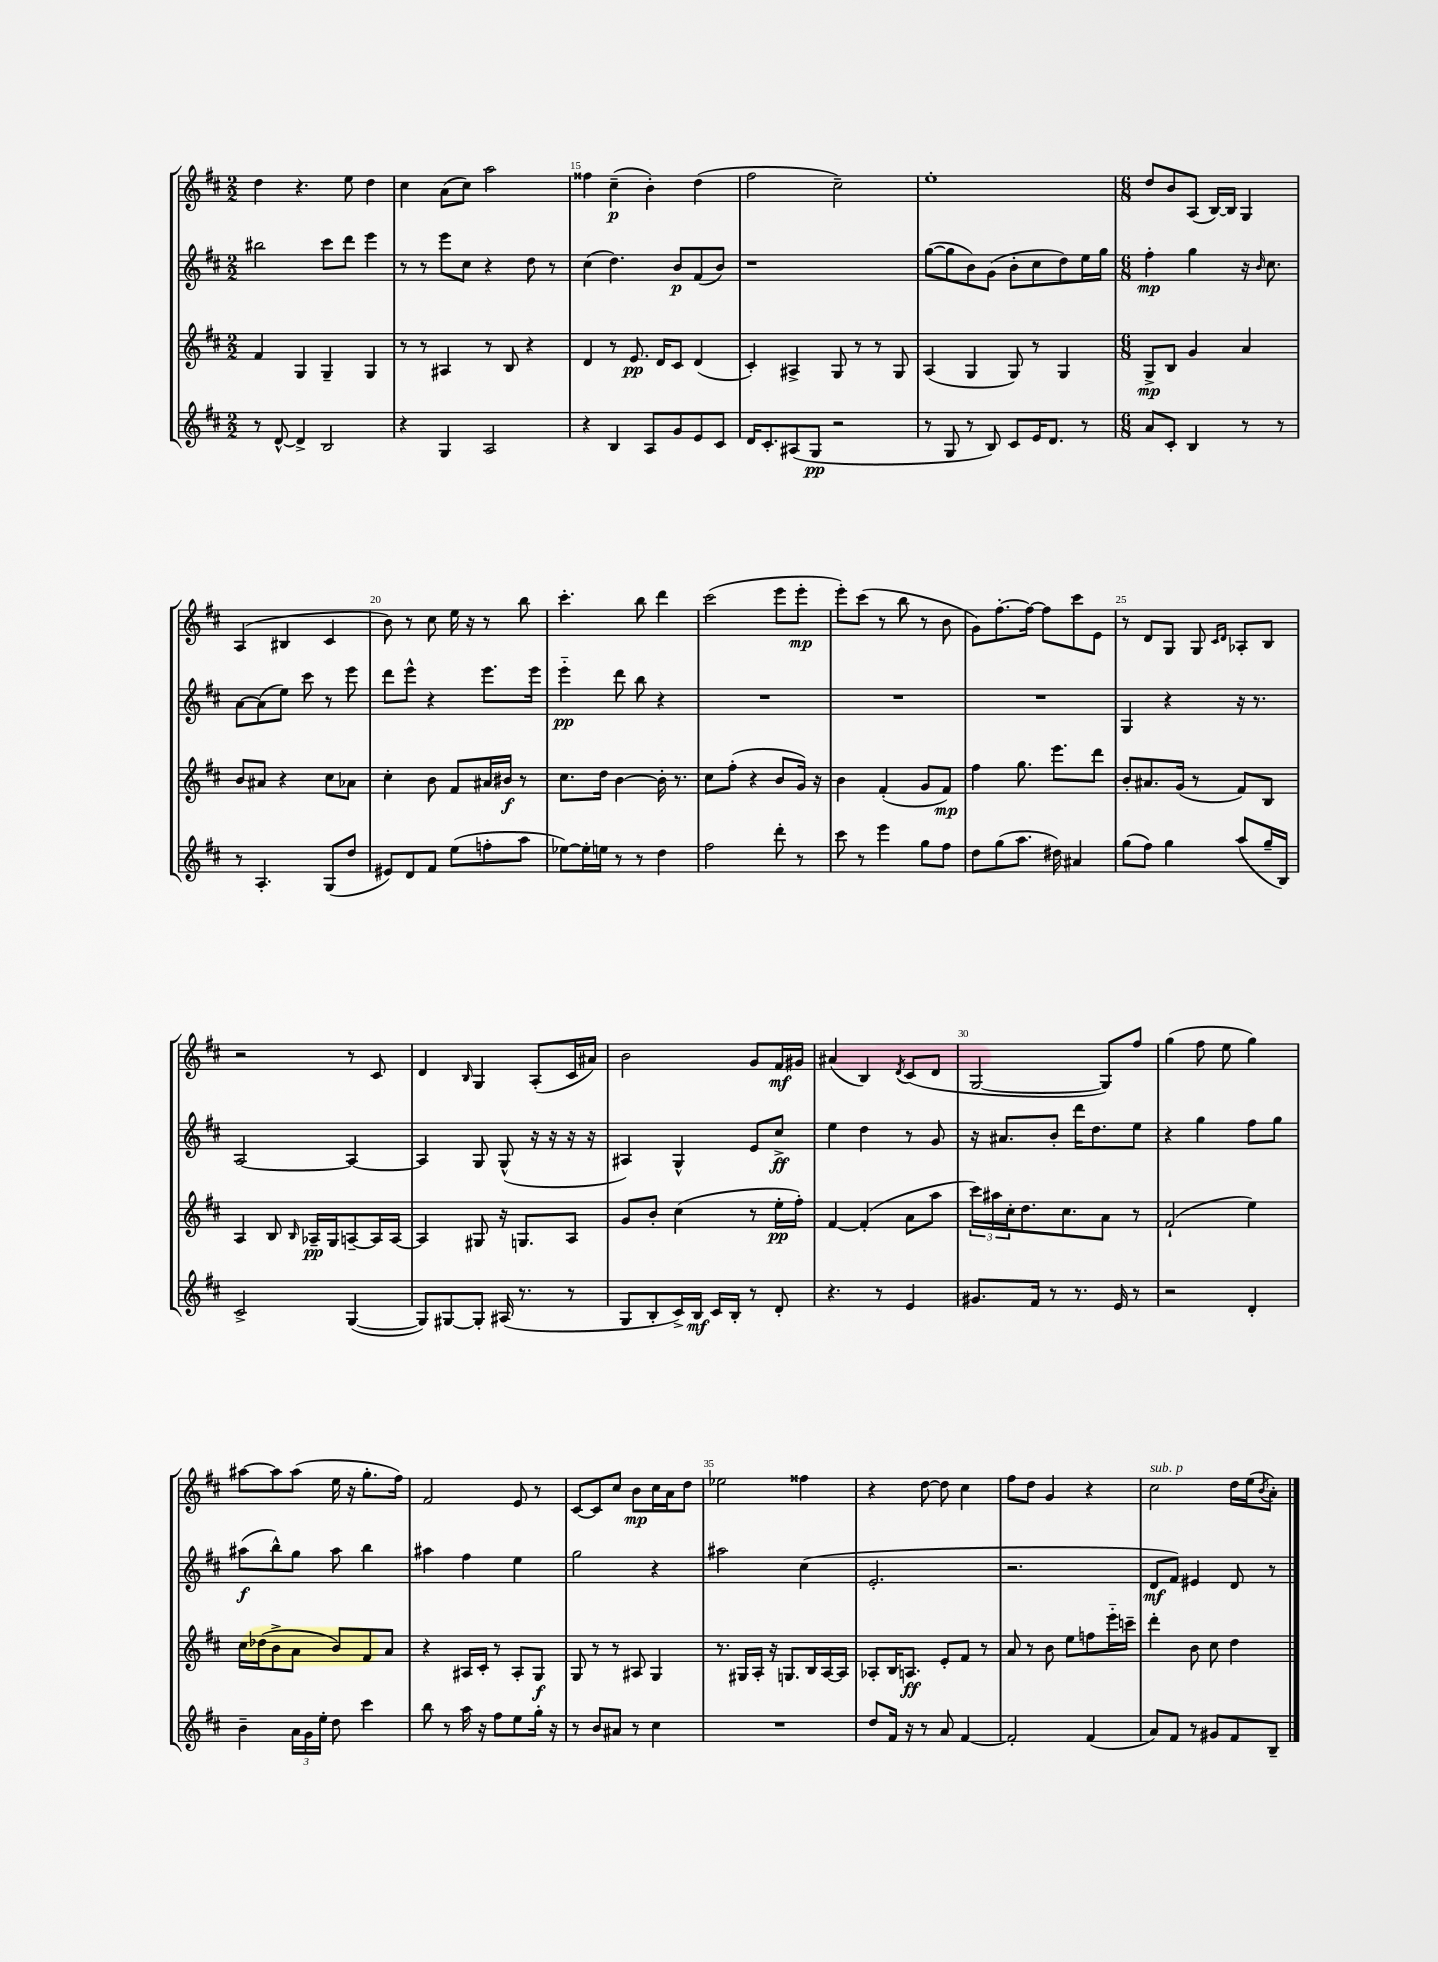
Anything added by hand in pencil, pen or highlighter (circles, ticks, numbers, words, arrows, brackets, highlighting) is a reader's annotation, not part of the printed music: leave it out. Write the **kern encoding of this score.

**kern	**kern	**kern	**kern
*staff4	*staff3	*staff2	*staff1
*clefG2	*clefG2	*clefG2	*clefG2
*k[f#c#]	*k[f#c#]	*k[f#c#]	*k[f#c#]
*M2/2	*M2/2	*M2/2	*M2/2
8r	4f#	2bb#	4dd
[8d^^	.	.	.
4d^]	4G	.	4.r
2B	4G~	8ccc#	.
.	.	8ddd	8ee
.	4G	4eee	4dd
=	=	=	=
4r	8r	8r	4cc#
.	8r	8r	.
4G	4A#	8eee	(8a
.	.	8cc#	8cc#)
2A	8r	4r	2aa
.	8B	.	.
.	4r	8dd	.
.	.	8r	.
=	=	=	=
4r	4d	(4cc#	4ff##
4B	8r	4.dd)	(4cc#~
.	8.e	.	.
8A	.	.	4b')
.	16d	.	.
8g	8c#	8b	.
8e	(4d	(8f#	(4dd
8c#	.	8b)	.
=	=	=	=
16d	4c#')	1r	2ff#
8.c#'	.	.	.
(8A#	4A#^	.	.
8G	.	.	.
2r	8G	.	2cc#~)
.	8r	.	.
.	8r	.	.
.	8G	.	.
=	=	=	=
8r	(4A	([8gg	1ee'
8G	.	8gg]	.
8r	4G	8b)	.
8B)	.	(8g	.
8c#	8G)	8b'	.
16e	8r	8cc#	.
8.d	.	.	.
.	4G	8dd)	.
8r	.	16ee	.
.	.	16gg	.
=	=	=	=
*M6/8	*M6/8	*M6/8	*M6/8
8a	8G^	4ff#'	8dd
8c#'	8B	.	8b
4B	4g	4gg	(8A
.	.	.	[16B)
.	.	.	16B]
8r	4a	16r	4G
.	.	16qqb	.
.	.	8.cc#	.
8r	.	.	.
=	=	=	=
8r	8b	[8a	(4A
4.A'	8a#	(8a]	.
.	4r	8ee)	4B#
.	.	8ccc#	.
(8G	8cc#	8r	4c#
8dd	8a-	8eee	.
=	=	=	=
8e#)	4cc#'	8ddd	8b)
8d	.	8eee^^	8r
8f#	8b	4r	8cc#
(8ee	8f#	.	16ee
.	.	.	16r
8ff'	16a#	8.eee	8r
.	16b#	.	.
8aa	8r	.	8bb
.	.	16eee	.
=	=	=	=
[8ee-)	8.cc#	4eee'~	4.ccc#'
16ee-']	.	.	.
16ee	16dd	.	.
8r	[4b	8ddd	.
8r	.	8bb	8bb
4dd	16b']	4r	4ddd
.	8.r	.	.
=	=	=	=
2ff#	8cc#	2.r	(2ccc#
.	(8ff#'	.	.
.	4r	.	.
8ddd'	8b	.	8eee
8r	16g)	.	8eee'
.	16r	.	.
=	=	=	=
8ccc#	4b	2.r	8eee')
8r	.	.	(8ccc#
4eee	(4f#'	.	8r
.	.	.	8bb
8gg	8g	.	8r
8ff#	8f#)	.	8b
=	=	=	=
8dd	4ff#	2.r	8g)
(8gg	.	.	[8.ff#'
8.aa	8.gg	.	.
.	.	.	16ff#_
.	.	.	8ff#]
16dd#)	8.eee	.	.
4a#	.	.	8ccc#
.	8ddd	.	8e
=	=	=	=
(8gg	8b'	4G	8r
8ff#)	8.a#	.	8d
4gg	.	4r	8G
.	(16g	.	.
.	8r	.	8G
.	.	.	16qqc#
.	.	.	16qqd
(8aa	8f#)	16r	8A-'
.	.	8.r	.
16gg~	8B	.	8B
16B)	.	.	.
=	=	=	=
2c#^	4A	[2A	2r
.	8B	.	.
.	16qqB	.	.
.	16A-~	.	.
.	16G	.	.
([4G	[8A~	4A_	8r
.	16A]	.	8c#
.	[16A	.	.
=	=	=	=
8G])	4A]	4A]	4d
[8G#	.	.	.
.	.	.	16qqB
8G#']	8G#	8G	4G
(16A#	16r	(8G^^	.
8.r	8.G	.	.
.	.	16r	(8A'
.	.	16r	.
8r	8A	16r	16c#
.	.	16r	16a#)
=	=	=	=
8G	8g	4A#)	2b
8B'	8b'	.	.
16c#^)	(4cc#	4G^^	.
16B	.	.	.
16c#	.	.	.
16B'	.	.	.
8r	8r	8e	8g
8d'	16ee'	8cc#^	16f#
.	16ff#')	.	16g#
=	=	=	=
4.r	[4f#	4ee	(4a#
.	(4f#']	4dd	4B)
8r	.	.	.
.	.	.	8qd
4e	8a	8r	(8c#
.	8aa	8g	8d
=	=	=	=
8.g#	24ccc#)	16r	[2G
.	24aa#	.	.
.	.	8.a#	.
.	24cc#'	.	.
.	8.dd	.	.
16f#	.	.	.
8r	.	8b'	.
.	8.cc#	.	.
8.r	.	16ddd	.
.	.	8.dd	.
.	8a	.	8G])
16e	.	.	.
8r	8r	8ee	8ff#
=	=	=	=
2r	(2f#`	4r	(4gg
.	.	4gg	8ff#
.	.	.	8ee
4d'	4ee)	8ff#	4gg)
.	.	8gg	.
=	=	=	=
4b~	16cc#	(8aa#	[8aa#
.	(16dd-	.	.
.	8b^	8bb^^)	8aa#]
24a	8a	8gg	(8aa#
24g	.	.	.
24ee'	.	.	.
8dd	8b)	8aa#	16ee
.	.	.	16r
4ccc#	8f#	4bb	8.gg'
.	8a	.	.
.	.	.	16ff#)
=	=	=	=
8bb	4r	4aa#	2f#
8r	.	.	.
16aa	16A#	4ff#	.
16r	16c#'	.	.
8ff#	8r	.	.
8ee	8A#'	4ee	8e
16gg'	8G	.	8r
16r	.	.	.
=	=	=	=
8r	8G	2gg	[8c#
8b	8r	.	8c#]
8a#	8r	.	8cc#
8r	8A#	.	8b
4cc#	4G	4r	16cc#
.	.	.	16a
.	.	.	8dd
=	=	=	=
2.r	8.r	2aa#	2ee-
.	16G#	.	.
.	16A'	.	.
.	16r	.	.
.	8.G	.	.
.	.	(4cc#	4ff##
.	16B	.	.
.	[16A	.	.
.	16A]	.	.
=	=	=	=
8dd	8A-'	2.e'	4r
16f#	16B	.	.
16r	8.A	.	.
8r	.	.	[8dd
8a	8e'	.	8dd]
[4f#	8f#	.	4cc#
.	8r	.	.
=	=	=	=
2f#']	8a	2.r	8ff#
.	8r	.	8dd
.	8b	.	4g
.	8ee	.	.
(4f#	8ff	.	4r
.	16eee'~	.	.
.	16ccc~	.	.
=	=	=	=
8a)	4ddd'	8d	2cc#
8f#	.	8f#)	.
8r	8b	4e#	.
8g#	8cc#	.	.
8f#	4dd	8d	16dd
.	.	.	(16ee
.	.	.	8qb
8B~	.	8r	8a')
==	==	==	==
*-	*-	*-	*-
